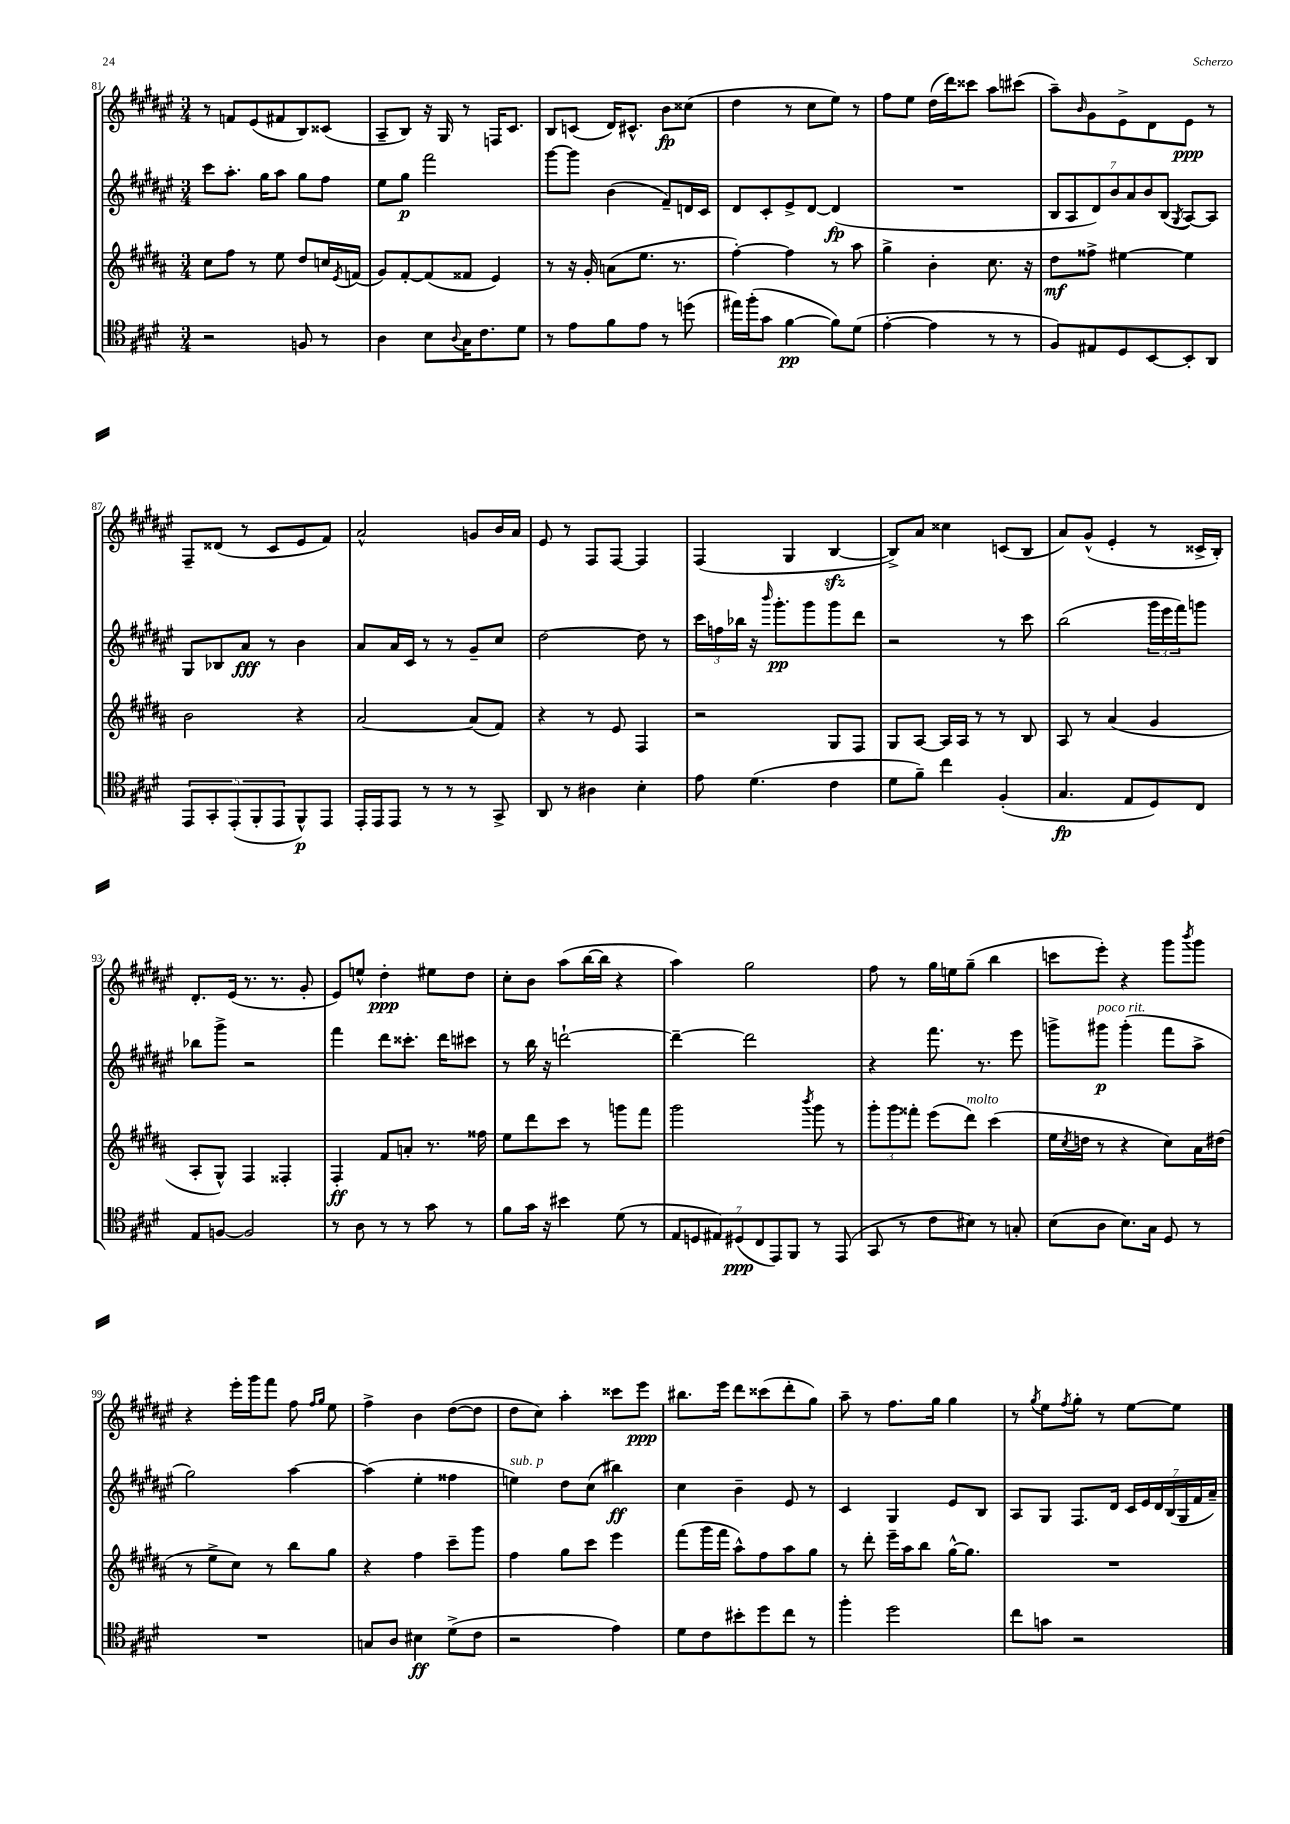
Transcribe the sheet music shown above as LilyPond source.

<<
\new StaffGroup <<
\new Staff = "s0" {
    \clef treble \key fis \major \numericTimeSignature \time 3/4
    r8 f'8 eis'8( fis'8 b8) cisis'8( |
    ais8-- b8) r16 gis16 r8 f16 cis'8. |
    b8 c'8( dis'16) cis'8.-^ b'8\fp cisis''8( |
    dis''4 r8 cis''8 eis''8) r8 |
    fis''8 eis''8 dis''16( dis'''16) cisis'''8 ais''8 cis'''8( |
    ais''8--) \grace { b'16 } gis'8 eis'8-> dis'8 eis'8\ppp r8 |
    fis8-- disis'8( r8 cis'8 eis'8 fis'8) |
    ais'2-^ g'8 b'16 ais'16 |
    eis'8 r8 fis8 fis8~ fis4 |
    fis4( gis4 b4~\sfz |
    b8->) ais'8 cisis''4 c'8( b8 |
    ais'8) gis'8-^( eis'4-. r8 cisis'16-> b16-.) |
    dis'8.-. eis'16( r8. r8. gis'8-. |
    eis'8) e''8-^ dis''4-.\ppp eis''8 dis''8 |
    cis''8-. b'8 ais''8( b''16~ b''16 r4 |
    ais''4) gis''2 |
    fis''8 r8 gis''16 e''16 gis''8--( b''4 |
    c'''8 eis'''8-.) r4 gis'''8 \acciaccatura { b'''8 } gis'''8 |
    r4 eis'''16-. gis'''16 fis'''8 fis''8 \grace { fis''16 gis''16 } eis''8 |
    fis''4-> b'4 dis''8~( dis''8 |
    dis''8 cis''8) ais''4-. cisis'''8 eis'''8\ppp |
    bis''8. eis'''16 dis'''8 cisis'''8( dis'''8-. gis''8) |
    ais''8-- r8 fis''8. gis''16 gis''4 |
    r8 \acciaccatura { gis''8 } eis''8 \acciaccatura { fis''8 } gis''8-. r8 eis''8~ eis''8 \bar "|." |
}
\new Staff = "s1" {
    \clef treble \key fis \major \numericTimeSignature \time 3/4
    cis'''8 ais''8.-. gis''16 ais''8 gis''8 fis''8 |
    eis''8 gis''8\p fis'''2 |
    gis'''8~ gis'''8 b'4( fis'8--) d'16 cis'16 |
    dis'8 cis'8-. eis'8-> dis'8~ dis'4\fp( |
    R2. |
    \tuplet 7/4 { b8 ais8 dis'8) b'8 ais'8 b'8 b8( } \acciaccatura { gis8 } ais8~) ais8 |
    gis8 bes8 ais'8\fff r8 b'4 |
    ais'8 ais'16 cis'16 r8 r8 gis'8-- cis''8 |
    dis''2~ dis''8 r8 |
    \tuplet 3/2 { cis'''16 f''16 bes''16 } r16 \grace { b'''16 } gis'''8.-.\pp gis'''8 gis'''8 dis'''8 |
    r2 r8 cis'''8 |
    b''2( \tuplet 3/2 { gis'''16 eis'''16 fis'''16) } g'''8 |
    bes''8 gis'''8-> r2 |
    fis'''4 dis'''8 cisis'''8.-. dis'''16 cis'''8 |
    r8 b''16 r16 d'''2~-! |
    d'''4~-- d'''2 |
    r4 fis'''8. r8. eis'''8 |
    g'''8-> gis'''8\p^\markup { \italic "poco rit." } gis'''4-.( fis'''8 ais''8-> |
    gis''2) ais''4~ |
    ais''4( eis''4-. fisis''4 |
    e''4^\markup { \italic "sub. p" }) dis''8 cis''8( bis''4\ff) |
    cis''4 b'4-- eis'8 r8 |
    cis'4 gis4 eis'8 b8 |
    ais8 gis8 fis8. dis'16 \tuplet 7/4 { cis'16 eis'16 dis'16 b16( gis16 fis'16 ais'16--) } \bar "|." |
}
\new Staff = "s2" {
    \clef treble \key b \major \numericTimeSignature \time 3/4
    cis''8 fis''8 r8 e''8 dis''8 c''16 \acciaccatura { e'8 } f'16( |
    gis'8) fis'8~-. fis'8( fisis'8 e'4) |
    r8 r16 gis'16-. a'8( e''8. r8. |
    fis''4~-.) fis''4 r8 ais''8 |
    gis''4-> b'4-. cis''8. r16 |
    dis''8\mf fisis''8-> eis''4~ eis''4 |
    b'2 r4 |
    ais'2~ ais'8( fis'8) |
    r4 r8 e'8 fis4 |
    r2 gis8 fis8 |
    gis8 ais8~ ais16 ais16 r8 r8 b8 |
    ais8 r8 ais'4( gis'4 |
    ais8-. gis8-^) fis4 fisis4-. |
    fis4-.\ff fis'8 a'8-. r8. fisis''16 |
    e''8 dis'''8 cis'''8 r8 g'''8 fis'''8 |
    gis'''2 \acciaccatura { b'''8 } gis'''8 r8 |
    \tuplet 3/2 { gis'''8-. gis'''8 fisis'''8-. } e'''8( dis'''8^\markup { \italic "molto" }) cis'''4( |
    e''16 \acciaccatura { cis''8 } d''16 r8 r4 cis''8) ais'16 dis''16( |
    r8 e''8-> cis''8) r8 b''8 gis''8 |
    r4 fis''4 cis'''8-- gis'''8 |
    fis''4 gis''8 cis'''8 e'''4 |
    fis'''8( gis'''16 fis'''16 ais''8-^) fis''8 ais''8 gis''8 |
    r8 dis'''8-. e'''16-- ais''16 b''8 gis''16~-^ gis''8. |
    R2. \bar "|." |
}
\new Staff = "s3" {
    \clef tenor \key e \major \numericTimeSignature \time 3/4
    r2 f8 r8 |
    a4 b8 \appoggiatura { a8 } gis16 cis'8. dis'8 |
    r8 e'8 fis'8 e'8 r8 d''8( |
    eis''16) fis''16-.( gis'8 fis'4~\pp fis'8) dis'8( |
    e'4~-. e'4 r8 r8 |
    fis8) eis8 dis8 b,8~ b,8-. a,8 |
    \tuplet 5/4 { e,8 gis,8-. e,8-.( fis,8-. e,8 } fis,8-^\p) e,8 |
    e,16-. e,16 e,8 r8 r8 r8 gis,8-> |
    a,8 r8 ais4 b4-. |
    e'8 dis'4.( cis'4 |
    dis'8 fis'8--) cis''4 fis4-.( |
    gis4.\fp e8 dis8) cis8 |
    e8 f8~ f2 |
    r8 a8 r8 r8 gis'8 r8 |
    fis'8 gis'16 r16 bis'4 dis'8( r8 |
    \tuplet 7/4 { e8 d8 eis8) dis8\ppp( cis8 e,8) fis,8 } r8 e,8( |
    gis,8 r8 cis'8 bis8) r8 g8-. |
    b8( a8 b8.) gis16 dis8 r8 |
    R2. |
    g8 a8 bis4\ff dis'8->( cis'8 |
    r2 e'4) |
    dis'8 cis'8 bis'8-. dis''8 cis''8 r8 |
    fis''4-. dis''2 |
    cis''8 g'8 r2 \bar "|." |
}
>>
>>
\layout { \context { \Score currentBarNumber = #81 } }
